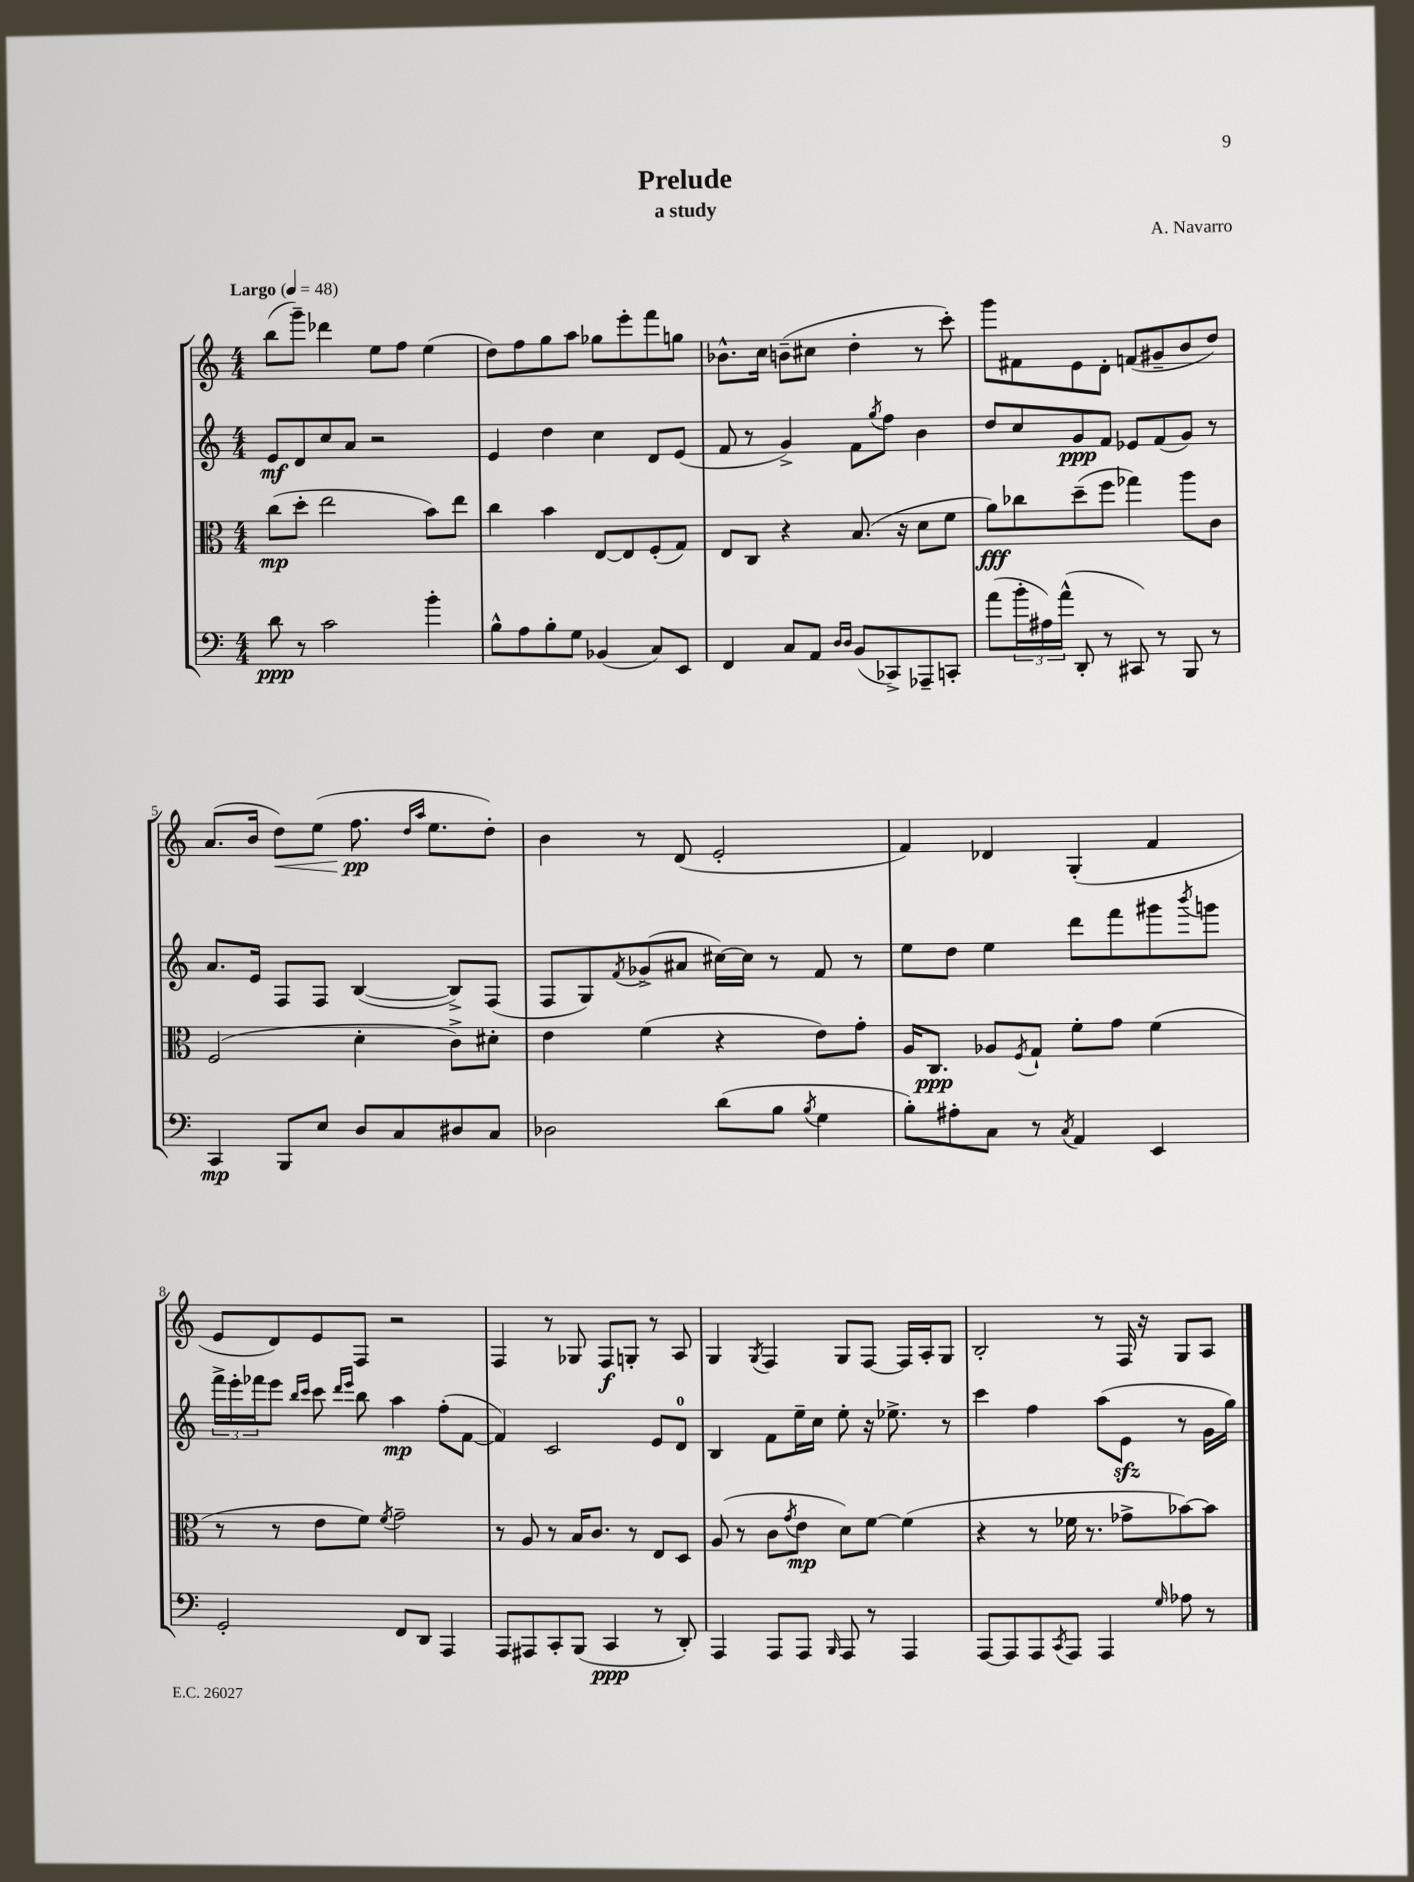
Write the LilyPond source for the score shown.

\header { title = "Prelude" composer = "A. Navarro" subtitle = "a study" }
<<
\new StaffGroup <<
\new Staff = "s0" {
    \clef treble \key c \major \numericTimeSignature \time 4/4 \tempo "Largo" 4 = 48
    b''8( g'''8--) des'''4 e''8 f''8 e''4( |
    d''8) f''8 g''8 a''8 ges''8 e'''8-. f'''8 g''8 |
    bes'8.-^ c''16 b'8--( cis''8 d''4-. r8 c'''8-.) |
    g'''8 fis'8 e'8 d'8-. f'8( gis'8-- b'8 d''8) |
    a'8.( b'16 d''8\<) e''8( f''8.\pp\! \grace { d''16 a''16 } e''8. d''8-.) |
    b'4 r8 d'8( e'2-. |
    f'4) des'4 g4-.( f'4 |
    e'8 d'8) e'8 f8 r2 |
    f4 r8 ges8 f8\f g8-. r8 a8 |
    g4 \acciaccatura { g8 } f4 g8 f8~ f16 a16-. g8 |
    b2-. r8 f16 r16 g8 a8 \bar "|." |
}
\new Staff = "s1" {
    \clef treble \key c \major \numericTimeSignature \time 4/4
    e'8\mf d'8 c''8 a'8 r2 |
    e'4 d''4 c''4 d'8 e'8( |
    f'8 r8 g'4->) f'8 \acciaccatura { g''8 } f''8 b'4 |
    d''8 c''8 g'8\ppp f'8 ees'8 f'8( g'8) r8 |
    a'8. e'16 f8 f8 b4~( b8->) f8( |
    f8 g8) \acciaccatura { f'8 } ges'8->( ais'8 cis''16~) cis''16 r8 f'8 r8 |
    e''8 d''8 e''4 d'''8 f'''8 gis'''8 \acciaccatura { b'''8 } g'''8 |
    \tuplet 3/2 { f'''16-> e'''16-. fes'''16 } e'''8 \grace { b''16 c'''16 } c'''8 \grace { d'''16 e'''16 } b''8 a''4\mp f''8-.( f'8~ |
    f'4) c'2 e'8 d'8-0 |
    b4 f'8 e''16-- c''16 e''8-. r16 ees''8.-> r8 |
    c'''4 f''4 a''8( e'8\sfz r8 g'16 g''16) \bar "|." |
}
\new Staff = "s2" {
    \clef alto \key c \major \numericTimeSignature \time 4/4
    c''8\mp( d''8-. e''2 b'8) e''8 |
    c''4 b'4 e8~ e8 f8-.( g8) |
    e8 c8 r4 b8.( r16 d'8 f'8 |
    a'8\fff) ces''8 d''8--( f''8 ges''4) a''8 c'8 |
    f2( d'4-. c'8->) dis'8-. |
    e'4 f'4( r4 e'8) g'8-. |
    a16 c8.\ppp aes8 \acciaccatura { f8 } g8-! f'8-. g'8 f'4( |
    r8 r8 e'8 f'8) \acciaccatura { f'8 } g'2-- |
    r8 a8 r8 b16 c'8. r8 e8 d8 |
    a8( r8 c'8 \acciaccatura { g'8 } e'8\mp d'8) f'8~ f'4( |
    r4 r8 fes'16 r8. ges'8-> bes'8~) bes'8 \bar "|." |
}
\new Staff = "s3" {
    \clef bass \key c \major \numericTimeSignature \time 4/4
    d'8\ppp r8 c'2 b'4-. |
    b8-^ a8 b8-. g8 bes,4( c8) e,8 |
    f,4 c8 a,8 \grace { d16 d16 } b,8( ces,8->) aes,,8-- c,8-. |
    a'8( \tuplet 3/2 { b'16-. ais16) a'16-^( } d,8-. r8 cis,8) r8 b,,8 r8 |
    c,4\mp b,,8 e8 d8 c8 dis8 c8 |
    des2 d'8( b8 \acciaccatura { b8 } g4 |
    b8-.) ais8-. c8 r8 \acciaccatura { c8 } a,4 e,4 |
    g,2-. f,8 d,8 a,,4 |
    a,,8 ais,,8 c,8-. b,,8( c,4\ppp r8 d,8-.) |
    a,,4 a,,8 a,,8 \grace { b,,16 } a,,8 r8 a,,4 |
    a,,8~ a,,8 a,,8 \acciaccatura { c,8 } a,,8 a,,4 \grace { g16 } aes8 r8 \bar "|." |
}
>>
>>
